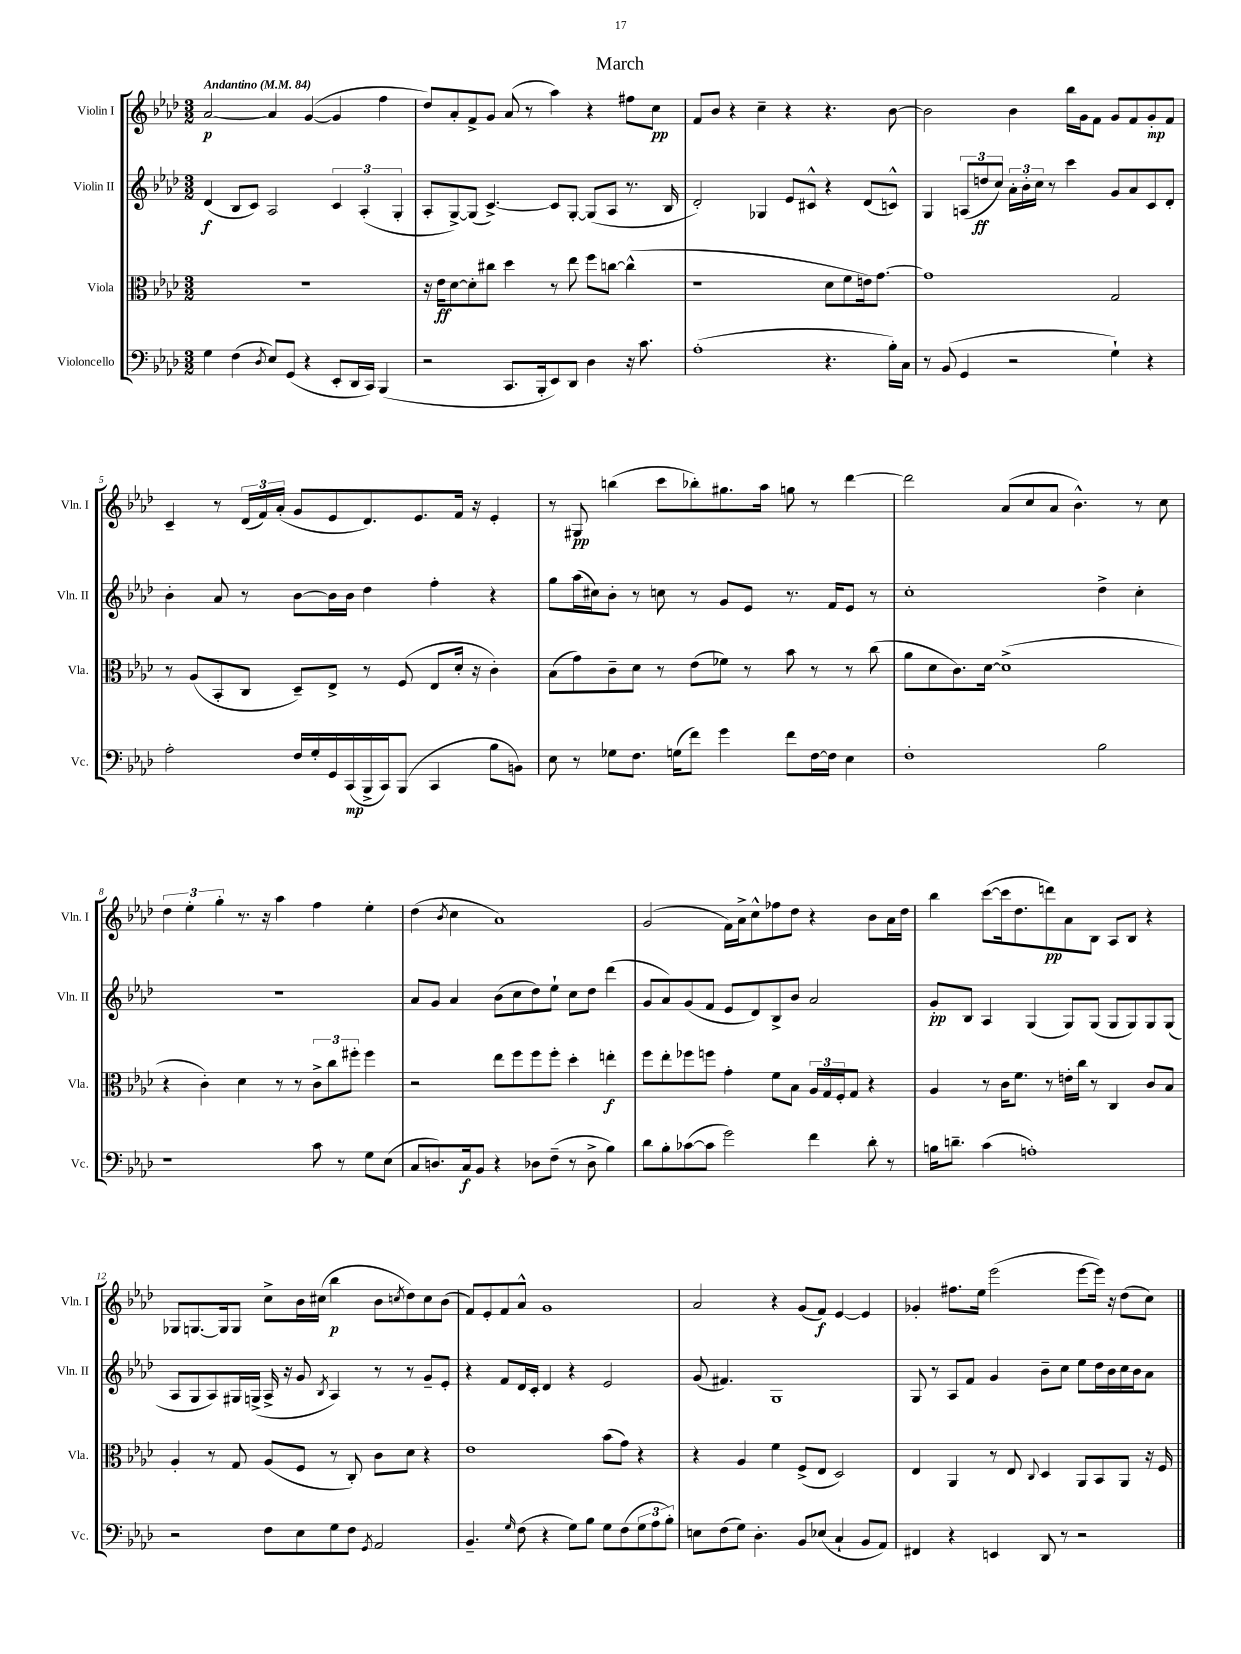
\header { title = "March" }
<<
\new StaffGroup <<
\new Staff = "s0" \with { instrumentName = "Violin I" shortInstrumentName = "Vln. I" } {
    \clef treble \key aes \major \numericTimeSignature \time 3/2 \tempo "Andantino" 4 = 84
    aes'2~\p aes'4 g'4~( g'4 f''4 |
    des''8) aes'8-. f'8-> g'8 aes'8( r8 aes''4) r4 fis''8 c''8\pp |
    f'8 bes'8 r4 c''4-- r4 r4. bes'8~ |
    bes'2 bes'4 bes''16 g'16 f'8 g'8 f'8 g'8-.\mp f'8 |
    c'4-- r8 \tuplet 3/2 { des'16( f'16) aes'16-.( } g'8 ees'8 des'8.) ees'8. f'16 r16 ees'4-. |
    r8 gis8\pp b''4( c'''8 bes''8-.) gis''8. aes''16 g''8 r8 des'''4~ |
    des'''2 aes'8( c''8 aes'8 bes'4.-^) r8 c''8 |
    \tuplet 3/2 { des''4 ees''4-. g''4-. } r8. r16 aes''4 f''4 ees''4-. |
    des''4( \acciaccatura { bes'8 } c''4 aes'1) |
    g'2( f'16) aes'16-> c''8-^ fes''8 des''8 r4 bes'8 aes'16 des''16 |
    bes''4 c'''8~( c'''16 des''8. d'''8\pp) aes'8 bes8 aes8 bes8 r4 |
    ges8 g8.~ g16 g8 c''8-> bes'16 cis''16( bes''4\p bes'8 \acciaccatura { c''8 } des''8) c''8 bes'8( |
    f'8) ees'8-. f'8 aes'8-^ g'1 |
    aes'2 r4 g'8( f'8\f) ees'4~ ees'4 |
    ges'4-. fis''8. ees''16 ees'''2( ees'''8~ ees'''16) r16 des''8( c''8) \bar "|." |
}
\new Staff = "s1" \with { instrumentName = "Violin II" shortInstrumentName = "Vln. II" } {
    \clef treble \key aes \major \numericTimeSignature \time 3/2
    des'4\f( bes8 c'8) aes2 \tuplet 3/2 { c'4 aes4-.( g4-. } |
    aes8-. g8~->) g8( c'4.~->) c'8 g8~-. g8( aes8 r8. bes16 |
    des'2-.) ges4 ees'8 cis'8-^ r4 des'8( c'8-^) |
    g4 \tuplet 3/2 { a8( d''8\ff c''8) } \tuplet 3/2 { aes'16-. bes'16-. c''16 } r8 c'''4 g'8 aes'8 c'8 des'8-. |
    bes'4-. aes'8 r8 bes'8~ bes'16 bes'16 des''4 f''4-. r4 |
    g''8 aes''16( cis''16) bes'8-. r8 c''8 r8 g'8 ees'8 r8. f'16 ees'8 r8 |
    c''1-. des''4-> c''4-. |
    R1. |
    aes'8 g'8 aes'4 bes'8( c''8 des''8) ees''8-! c''8 des''8 des'''4( |
    g'8 aes'8) g'8( f'8 ees'8 des'8) bes8-> bes'8 aes'2 |
    g'8-.\pp bes8 aes4 g4( g8) g8( g8 g8) g8 g8( |
    aes8 g8 aes8) gis16 g16->( aes16-> r16 g'8 \acciaccatura { bes8 } aes4) r8 r8 g'8-- ees'8-. |
    r4 f'8 des'16 c'16-. des'4 r4 ees'2 |
    g'8( fis'4.) g1 |
    g8 r8 aes8 f'8 g'4 bes'8-- c''8 ees''8 des''16 bes'16 c''16 bes'16 aes'8 \bar "|." |
}
\new Staff = "s2" \with { instrumentName = "Viola" shortInstrumentName = "Vla." } {
    \clef alto \key aes \major \numericTimeSignature \time 3/2
    R1. |
    r16 ees'16\ff des'8~ des'8-. cis''8 des''4 r8 ees''8 f''8 c''8~ c''4-^( |
    r1 des'8 f'8 e'16) g'8.~ |
    g'1 g2 |
    r8 aes8( bes,8-. c8 des8--) ees8-> r8 f8( ees8 des'16-. r16 c'4-.) |
    bes8( g'8) c'8-- des'8 r8 ees'8( fes'8) r8 bes'8 r8 r8 c''8( |
    aes'8 des'8 c'8.) des'16~ des'1->( |
    r4 c'4-.) des'4 r8 r8 \tuplet 3/2 { c'8-> c''8 fis''8-. } fis''4 |
    r2 ees''8 f''8 f''8 f''8-. des''4-. e''4-.\f |
    f''8 ees''8-. fes''8 f''8 g'4-. f'8 bes8 \tuplet 3/2 { aes16 g16 f16-. } g8 r4 |
    aes4 r8 c'16 f'8. r8 e'16-. c''16 r8 c4 c'8 bes8 |
    aes4-. r8 g8 aes8( f8 r8 c8-.) c'8 des'8 r4 |
    ees'1 bes'8( g'8) r4 |
    r4 aes4 f'4 f8->( ees8 des2) |
    ees4 aes,4 r8 ees8 \appoggiatura { c8 } des4 aes,8 bes,8 aes,8 r16 f16 \bar "|." |
}
\new Staff = "s3" \with { instrumentName = "Violoncello" shortInstrumentName = "Vc." } {
    \clef bass \key aes \major \numericTimeSignature \time 3/2
    g4 f4( \acciaccatura { des8 } ees8) g,8( r4 ees,8-. des,16 c,16) bes,,4( |
    r2 c,8. bes,,16-. ees,8) des,8 des4 r16 c'8. |
    aes1-.( r4. bes16-.) c16 |
    r8 bes,8( g,4 r2 g4-!) r4 |
    aes2-. f16 g16-. g,16 c,16\mp( bes,,16-> c,16) bes,,8( c,4 bes8 b,8) |
    ees8 r8 ges8 f8. g16( f'8) g'4 f'8 f16~ f16 ees4 |
    f1-. bes2 |
    r1 c'8 r8 g8 ees8( |
    c8 d8.) c16\f bes,8 r4 des8 f8--( r8 des8-> bes4) |
    des'8 bes8-. ces'8~( ces'8 g'2) f'4 des'8-. r8 |
    b16 d'8.-- c'4( a1-.) |
    r2 f8 ees8 g8 f8 \acciaccatura { g,8 } aes,2 |
    bes,4.-- \grace { g16 } f8( r4 g8) bes8 g8 f8( \tuplet 3/2 { g8 aes8 bes8-.) } |
    e8 f8( g8) des4.-. bes,8 ees8( c4-! bes,8 aes,8) |
    fis,4 r4 e,4 des,8 r8 r2 \bar "|." |
}
>>
>>
